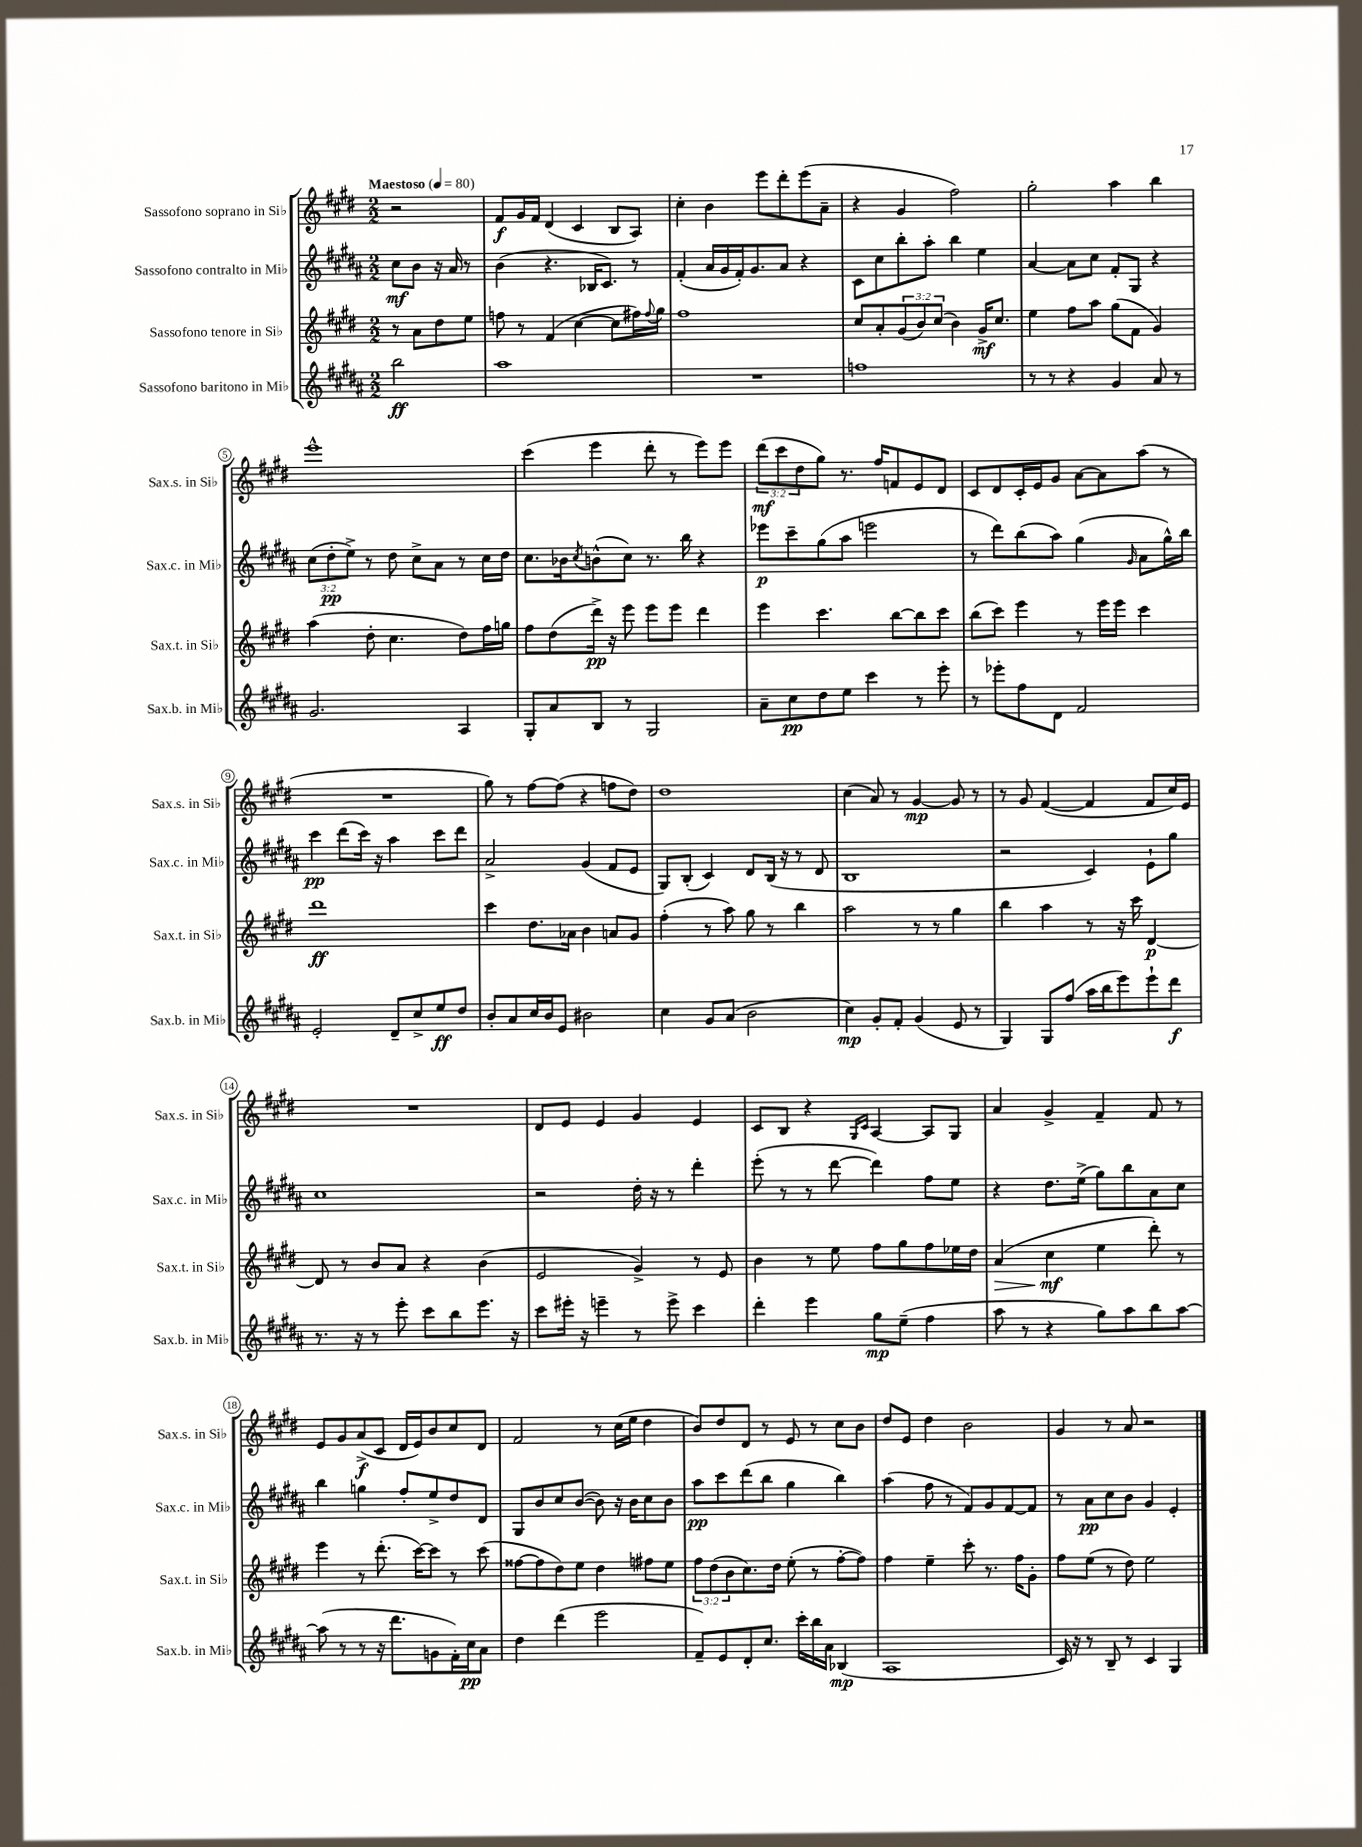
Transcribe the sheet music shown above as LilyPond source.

<<
\new StaffGroup <<
\new Staff = "s0" \with { instrumentName = "Sassofono soprano in Sib" shortInstrumentName = "Sax.s. in Sib" } {
    \clef treble \key e \major \numericTimeSignature \time 2/2 \override Staff.TupletNumber.text = #tuplet-number::calc-fraction-text \partial 2 \tempo "Maestoso" 4 = 80
    r2 |
    fis'8\f gis'16 fis'16 dis'4( cis'4 b8 a8) |
    cis''4-. b'4 e'''8 dis'''8-. e'''8( a'8-- |
    r4 gis'4 fis''2) |
    gis''2-. a''4 b''4 |
    e'''1-^ |
    cis'''4( e'''4 dis'''8-. r8 e'''8) e'''8 |
    \tuplet 3/2 { dis'''8\mf( cis'''8 dis''8 } gis''8) r8. fis''16 f'8 e'8 dis'8 |
    cis'8 dis'8 cis'16-. e'16 gis'8 a'8~ a'8 a''8( r8 |
    R1 |
    gis''8) r8 fis''8~ fis''8( r4 f''8 dis''8) |
    dis''1 |
    cis''4( a'8) r8 gis'4~\mp gis'8 r8 |
    r8 gis'8 fis'4~( fis'4 fis'8 cis''16) e'16 |
    R1 |
    dis'8 e'8 e'4 gis'4 e'4 |
    cis'8 b8 r4 \grace { gis16 cis'16 } a4~ a8 gis8 |
    a'4 gis'4-> fis'4-- fis'8 r8 |
    e'8 gis'8 a'8->\f( cis'8 dis'16 e'16) b'8 cis''8 dis'8 |
    fis'2 r8 cis''16( e''16 dis''4 |
    b'8) dis''8 dis'8 r8 e'8 r8 cis''8 b'8 |
    dis''8 e'8 dis''4 b'2 |
    gis'4 r8 a'8 r2 \bar "|." |
}
\new Staff = "s1" \with { instrumentName = "Sassofono contralto in Mib" shortInstrumentName = "Sax.c. in Mib" } {
    \clef treble \key b \major \numericTimeSignature \time 2/2 \override Staff.TupletNumber.text = #tuplet-number::calc-fraction-text \partial 2
    cis''8\mf b'8 r16 ais'16 r8 |
    b'4( r4. bes16 cis'8.) r8 |
    fis'4-.( ais'16 gis'16 fis'16-.) gis'8. ais'8 r4 |
    cis'8 cis''8 b''8-. ais''8-. b''4 e''4 |
    ais'4~ ais'8 cis''8 fis'8-. gis8 r4 |
    \tuplet 3/2 { cis''8( dis''8-.\pp e''8->) } r8 dis''8 cis''8-> ais'8 r8 cis''16 dis''16 |
    cis''8. bes'16 \acciaccatura { cis''8 } b'8-^( cis''8) r8. b''16 r4 |
    ees'''8\p cis'''8-- gis''8( ais''8 e'''2 |
    r8 dis'''8) b''8( ais''8) gis''4( \grace { gis'16 } ais'8 gis''16-^) b''16 |
    cis'''4\pp dis'''8( cis'''16) r16 ais''4 cis'''8 dis'''8 |
    ais'2-> gis'4( fis'8 e'8 |
    gis8) b8-.( cis'4) dis'8 b16( r16 r8 dis'8 |
    b1 |
    r2 cis'4) e'8-! gis''8 |
    cis''1 |
    r2 dis''16-. r16 r8 dis'''4-. |
    e'''8-.( r8 r8 dis'''8~ dis'''4) fis''8 e''8 |
    r4 dis''8. e''16->( gis''8) b''8 ais'8 cis''8 |
    b''4 g''4 fis''8-. e''8-> dis''8 dis'8 |
    gis8 b'8 cis''8 b'8~( b'8) r16 b'16 cis''8 b'8 |
    ais''8\pp cis'''8 dis'''8( b''8 gis''4 b''4) |
    ais''4( fis''8 r8 fis'8) gis'8 fis'8~ fis'8 |
    r8 ais'8\pp cis''8 b'8 gis'4 e'4-. \bar "|." |
}
\new Staff = "s2" \with { instrumentName = "Sassofono tenore in Sib" shortInstrumentName = "Sax.t. in Sib" } {
    \clef treble \key e \major \numericTimeSignature \time 2/2 \override Staff.TupletNumber.text = #tuplet-number::calc-fraction-text \partial 2
    r8 a'8 dis''8 e''8 |
    f''8 r8 fis'4( cis''4~ cis''8 fis''16) \appoggiatura { fis''8 } gis''16 |
    fis''1 |
    cis''8 a'8-. \tuplet 3/2 { gis'8( b'8) cis''8( } b'4) gis'16->\mf cis''8. |
    e''4 fis''8 a''8 gis''8( fis'8 gis'4) |
    a''4( dis''8-. cis''4. dis''8) fis''16 g''16 |
    fis''8 dis''8( dis'''16->\pp) r16 e'''8 e'''8 e'''8 dis'''4 |
    e'''4 cis'''4. b''8~ b''8 cis'''8 |
    b''8( cis'''8) e'''4 r8 e'''16 e'''16 cis'''4 |
    dis'''1\ff |
    cis'''4 dis''8. aes'16 b'4 a'8 gis'8 |
    fis''4-.( r8 a''8) gis''8 r8 b''4 |
    a''2 r8 r8 gis''4 |
    b''4 a''4 r8 r16 cis'''16 dis'4~\p |
    dis'8 r8 b'8 a'8 r4 b'4( |
    e'2 gis'4->) r8 e'8 |
    b'4 r8 e''8 fis''8 gis''8 fis''8 ees''16 dis''16 |
    a'4\>( cis''4\mf\! e''4 dis'''8-.) r8 |
    e'''4 r8 dis'''8.-.( cis'''16~) cis'''8 r8 cis'''8( |
    fisis''8~ fisis''8 dis''8) e''8 dis''4 fis''8 e''8 |
    \tuplet 3/2 { fis''8 dis''8( b'8 } cis''8.) dis''16 e''8-.( r8 fis''8~-. fis''8) |
    fis''4 e''4-- cis'''8-. r8. fis''16 gis'8-. |
    fis''8 e''8( r8 dis''8) e''2 \bar "|." |
}
\new Staff = "s3" \with { instrumentName = "Sassofono baritono in Mib" shortInstrumentName = "Sax.b. in Mib" } {
    \clef treble \key b \major \numericTimeSignature \time 2/2 \partial 2
    b''2\ff |
    ais''1 |
    R1 |
    f''1 |
    r8 r8 r4 gis'4 ais'8 r8 |
    gis'2. ais4 |
    gis8-. ais'8 b8 r8 gis2 |
    ais'8-- cis''8\pp dis''8 e''8 cis'''4 r8 e'''8-. |
    r8 ees'''8-. fis''8 dis'8 fis'2 |
    e'2-. dis'8-- cis''8-> e''8\ff dis''8 |
    b'8-. ais'8 cis''16 b'16 e'8 bis'2 |
    cis''4 gis'8 ais'8( b'2 |
    cis''4\mp) gis'8-. fis'8-. gis'4( e'8 r8 |
    gis4) gis8 fis''8( ais''16 b''16 e'''8) e'''8-! dis'''8\f |
    r8. r16 r8 e'''8-. cis'''8 b''8 e'''8. r16 |
    cis'''8 eis'''16-. r16 e'''4-- r8 e'''8-> cis'''4 |
    dis'''4-. e'''4 gis''8\mp e''8--( fis''4 |
    ais''8 r8 r4 gis''8) ais''8 b''8 ais''8~ |
    ais''8( r8 r8 r16 dis'''8. g'8 fis'16-.) cis''16\pp ais'8 |
    dis''4 dis'''4( e'''2 |
    fis'8--) e'8 dis'8-. cis''8. cis'''16-. b''16 ais'16 bes4\mp( |
    ais1 |
    cis'16) r16 r8 b8-- r8 cis'4 gis4 \bar "|." |
}
>>
>>
\layout { \context { \Score \override BarNumber.stencil = #(make-stencil-circler 0.1 0.3 ly:text-interface::print) } }
